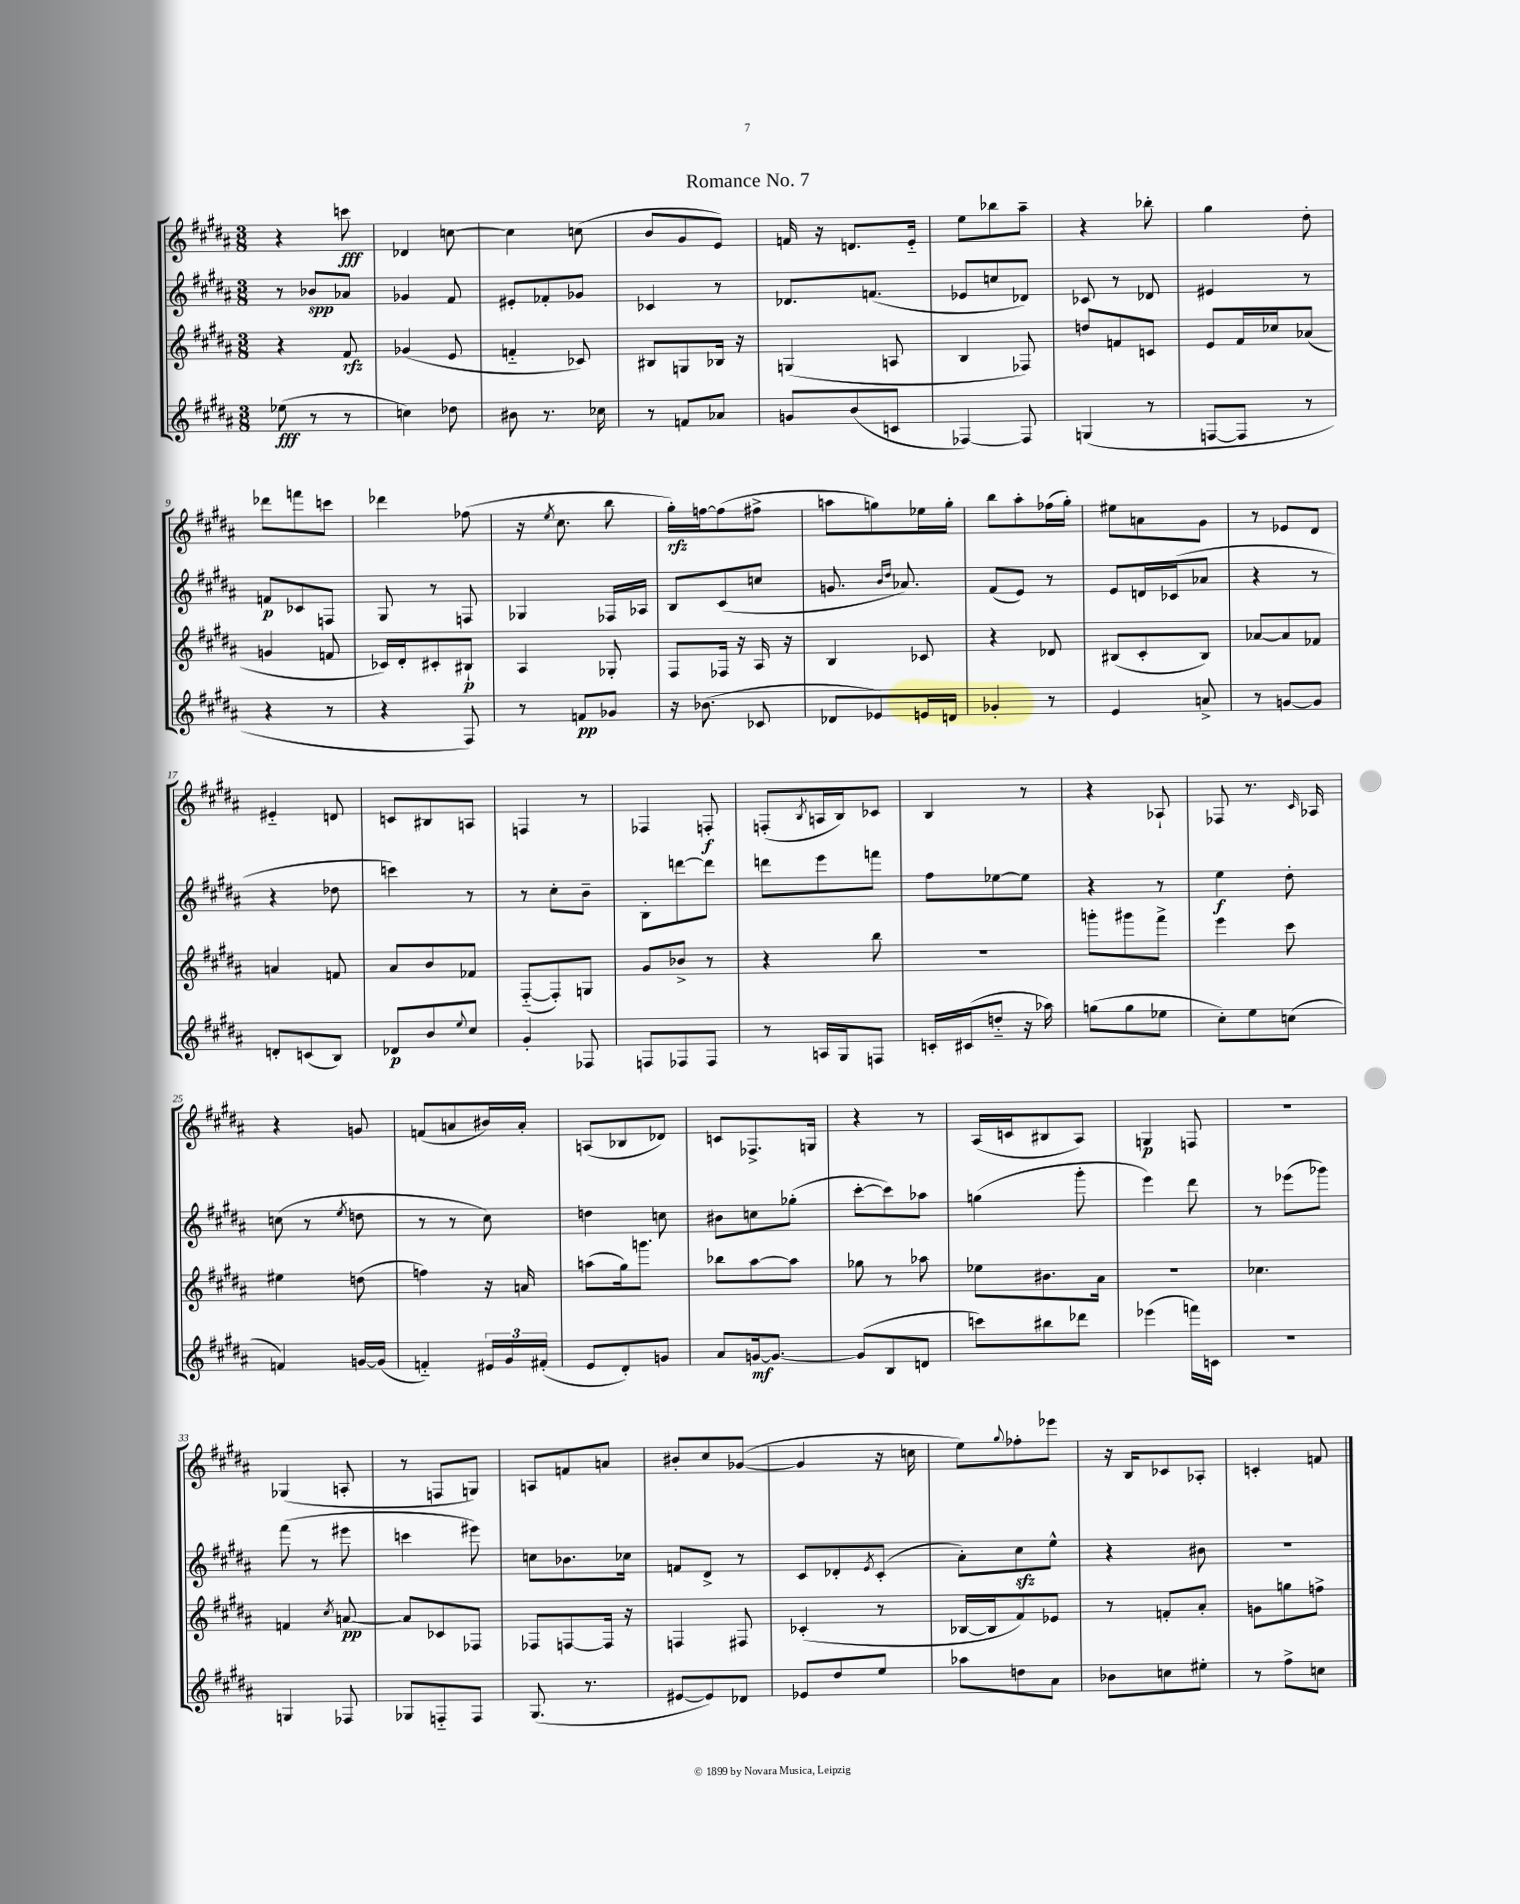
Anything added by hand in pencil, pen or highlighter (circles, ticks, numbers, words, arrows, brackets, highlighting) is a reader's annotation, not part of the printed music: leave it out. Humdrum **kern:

**kern	**dynam	**kern	**dynam	**kern	**dynam	**kern	**dynam
*part4	*part4	*part3	*part3	*part2	*part2	*part1	*part1
*staff4	*staff4	*staff3	*staff3	*staff2	*staff2	*staff1	*staff1
*clefG2	*	*clefG2	*	*clefG2	*	*clefG2	*
*k[f#c#g#d#a#]	*	*k[f#c#g#d#a#]	*	*k[f#c#g#d#a#]	*	*k[f#c#g#d#a#]	*
*M3/8	*	*M3/8	*	*M3/8	*	*M3/8	*
=1	=1	=1	=1	=1	=1	=1	=1
(8ee-X\	fff	4r	.	8r	.	4r	.
8r	.	.	.	8b-X/L	spp	.	.
8r	.	8f#/	rfz	8a-X/J	.	8cccn\	fff
=2	=2	=2	=2	=2	=2	=2	=2
4ccn\)	.	(4g-X/	.	4g-X/	.	4d-X/	.
8dd-X\	.	8e/	.	8f#/	.	[8ccn\	.
=3	=3	=3	=3	=3	=3	=3	=3
8b#X\	.	4fn/	.	8e#X'/L	.	4cc\]	.
8.r	.	.	.	8f-X'/	.	.	.
.	.	8c-X/)	.	8g-X/J	.	(8ccn\	.
16cc-X\	.	.	.	.	.	.	.
=4	=4	=4	=4	=4	=4	=4	=4
8r	.	8B#X/L	.	4c-X/	.	8b/L	.
8fn/L	.	8Gn/	.	.	.	8g#/	.
8a-X/J	.	16B-X/Jk	.	8r	.	8e/J)	.
.	.	16r	.	.	.	.	.
=5	=5	=5	=5	=5	=5	=5	=5
8gn/L	.	(4Gn/	.	8.d-X/L	.	16fn/	.
.	.	.	.	.	.	16r	.
(8b/	.	.	.	.	.	8.dn/L	.
.	.	.	.	(8.fn/J	.	.	.
8cn/J	.	8An/	.	.	.	.	.
.	.	.	.	.	.	16e/Jk	.
=6	=6	=6	=6	=6	=6	=6	=6
[4F-X/)	.	4B/	.	8e-X/L	.	8ee\L	.
.	.	.	.	8ccn/	.	8bb-X\	.
8F-/]	.	8F-X/)	.	8d-X/J)	.	8aa#~\J	.
=7	=7	=7	=7	=7	=7	=7	=7
(4Gn/	.	8ddn/L	.	8c-X/	.	4r	.
.	.	8fn/	.	8r	.	.	.
8r	.	8cn/J	.	8d-X/	.	8bb-X'\	.
=8	=8	=8	=8	=8	=8	=8	=8
[8Fn/L	.	8e/L	.	4e#X/	.	4gg#\	.
8F/J]	.	16f#/L	.	.	.	.	.
.	.	16cc-X/J	.	.	.	.	.
8r	.	(8a-X/J	.	8r	.	8dd#'\	.
!!LO:LB:g=z
=9	=9	=9	=9	=9	=9	=9	=9
4r	.	4gn/	.	8fn/L	p	8ddd-X\L	.
.	.	.	.	8c-X/	.	8fffn\	.
8r	.	8fn/	.	8Fn/J	.	8cccn\J	.
=10	=10	=10	=10	=10	=10	=10	=10
4r	.	16c-X/LL)	.	8G#/	.	4ddd-X\	.
.	.	16d#'/J	.	.	.	.	.
.	.	8c#X'/	.	8r	.	.	.
8F#/)	.	8B#X`/J	p	8Fn/	.	(8ff-X\	.
=11	=11	=11	=11	=11	=11	=11	=11
8r	.	4A#/	.	4G-X/	.	16r	.
.	.	.	.	.	.	8qee/	.
.	.	.	.	.	.	8.cc#\	.
8fn/L	pp	.	.	.	.	.	.
8g-X/J	.	8G-X'/	.	16F-X/LL	.	8bb\	.
.	.	.	.	16A-X/JJ	.	.	.
=12	=12	=12	=12	=12	=12	=12	=12
16r	.	8F#/L	.	8B/L	.	16gg#'\LL)	rfz
(8.b-X\	.	.	.	.	.	[16ffn\J	.
.	.	16F-X/Jk	.	(8c#/	.	(8ff\]	.
.	.	16r	.	.	.	.	.
8c-X/	.	16A#/	.	8ccn/J	.	8ff#X^\J	.
.	.	16r	.	.	.	.	.
=13	=13	=13	=13	=13	=13	=13	=13
8d-X/L	.	4B/	.	8.gn/	.	8aan\L	.
8e-X/)	.	.	.	.	.	8ggn\)	.
.	.	.	.	16qqb/LL	.	.	.
.	.	.	.	16qqdd#/JJ	.	.	.
.	.	.	.	8.a-X/)	.	.	.
16en/L	.	8c-X/	.	.	.	16ee-X\L	.
16dn/JJ	.	.	.	.	.	16gg'\JJ	.
=14	=14	=14	=14	=14	=14	=14	=14
4g-X'/	.	4r	.	(8f#/L	.	8bb\L	.
.	.	.	.	8e/J)	.	8aa#'\	.
8r	.	8d-X/	.	8r	.	(16ff-X\L	.
.	.	.	.	.	.	16gg#'\JJ)	.
=15	=15	=15	=15	=15	=15	=15	=15
4e/	.	(8B#X/L	.	8e/L	.	8ee#X\L	.
.	.	8c#'/	.	16dn/L	.	8an\	.
.	.	.	.	(16c-X/J	.	.	.
8an^/	.	8B#/J)	.	8a-X/J	.	8g#\J	.
=16	=16	=16	=16	=16	=16	=16	=16
8r	.	[8a-X/L	.	4r	.	8r	.
[8gn/L	.	8a-/]	.	.	.	8e-X/L	.
8g/J]	.	8f-X/J	.	8r	.	8d#/J	.
!!LO:LB:g=z
=17	=17	=17	=17	=17	=17	=17	=17
8dn'/L	.	4an/	.	4r	.	4e#X/	.
(8cn/	.	.	.	.	.	.	.
8B/J)	.	8fn/	.	8dd-X\	.	8dn/	.
=18	=18	=18	=18	=18	=18	=18	=18
8d-X/L	p	8a#/L	.	4cccn\)	.	8cn/L	.
8b/	.	8b/	.	.	.	8B#X/	.
8qqee/	.	.	.	.	.	.	.
8cc#/J	.	8f-X/J	.	8r	.	8An/J	.
=19	=19	=19	=19	=19	=19	=19	=19
4g#'/	.	([8F#/L	.	8r	.	4Fn/	.
.	.	8F#'/])	.	8cc#'\L	.	.	.
8F-X/	.	8Gn/J	.	8b~\J	.	8r	.
=20	=20	=20	=20	=20	=20	=20	=20
8Fn/L	.	8g#/L	.	8B'\L	.	4F-X/	.
8F-X/	.	8b-X^/J	.	[8dddn\	.	.	.
8F-/J	.	8r	.	8ddd\J]	.	8Fn'/	f
=21	=21	=21	=21	=21	=21	=21	=21
8r	.	4r	.	8dddn\L	.	(8Fn'/L	.
.	.	.	.	.	.	8qB/	.
16An/LL	.	.	.	8eee\	.	16An/L	.
16G#/J	.	.	.	.	.	16B/J)	.
8Fn/J	.	8bb\	.	8fffn\J	.	8c-X/J	.
=22	=22	=22	=22	=22	=22	=22	=22
16cn'/LL	.	4.r	.	8ff#\L	.	4B/	.
(16c#X/J	.	.	.	.	.	.	.
8ddn/J	.	.	.	[8ee-X\	.	.	.
16r	.	.	.	8ee-\J]	.	8r	.
16aa-X\)	.	.	.	.	.	.	.
=23	=23	=23	=23	=23	=23	=23	=23
(8ggn\L	.	8gggn'\L	.	4r	.	4r	.
8gg\	.	8ggg#X\	.	.	.	.	.
8ee-X\J	.	8fff#^\J	.	8r	.	8A-X`/	.
=24	=24	=24	=24	=24	=24	=24	=24
8cc#'\L)	.	4eee\	.	4ee\	f	8F-X/	.
8ee\	.	.	.	.	.	8.r	.
(8ccn\J	.	8ccc#\	.	8dd#'\	.	.	.
.	.	.	.	.	.	16qqc#/	.
.	.	.	.	.	.	16A-X/	.
!!LO:LB:g=z
=25	=25	=25	=25	=25	=25	=25	=25
4fn/)	.	4ee#X\	.	(8ccn\	.	4r	.
.	.	.	.	8r	.	.	.
.	.	.	.	8qee/	.	.	.
[16gn/LL	.	(8ddn\	.	8ddn\	.	8gn/	.
(16g/JJ]	.	.	.	.	.	.	.
=26	=26	=26	=26	=26	=26	=26	=26
4fn/)	.	4ffn\)	.	8r	.	(8fn/L	.
.	.	.	.	8r	.	8an/	.
24e#X/LL	.	16r	.	8cc#\)	.	16b#X/L)	.
24g#/	.	.	.	.	.	.	.
.	.	16an/	.	.	.	16a'/JJ	.
(24f#X'/JJ	.	.	.	.	.	.	.
=27	=27	=27	=27	=27	=27	=27	=27
8e/L	.	(8aan\L	.	4ddn\	.	(8An/L	.
8d#'/)	.	16gg#\k)	.	.	.	8B-X/	.
.	.	8.gggn\J	.	.	.	.	.
8gn/J	.	.	.	8ccn\	.	8d-X/J)	.
=28	=28	=28	=28	=28	=28	=28	=28
8a#/L	.	8bb-X\L	.	8b#X\L	.	8cn/L	.
[16gn/k	mf	[8aa#\	.	8ccn\	.	8.F-X^/	.
8.g/J_	.	.	.	.	.	.	.
.	.	8aa#\J]	.	(8gg-X'\J	.	.	.
.	.	.	.	.	.	16Gn/Jk	.
=29	=29	=29	=29	=29	=29	=29	=29
(8g/L]	.	8gg-X\	.	[8ccc#'\L	.	4r	.
8B/	.	8r	.	8ccc#\])	.	.	.
8dn/J	.	8aa-X\	.	8aa-X\J	.	8r	.
=30	=30	=30	=30	=30	=30	=30	=30
8cccn\L)	.	8ee-X\L	.	(4ggn\	.	(16A#/LL	.
.	.	.	.	.	.	16cn/J	.
8bb#X\	.	8.b#X\	.	.	.	8B#X/	.
8ddd-X\J	.	.	.	8ggg#'\	.	8A#/J)	.
.	.	16a#\Jk	.	.	.	.	.
=31	=31	=31	=31	=31	=31	=31	=31
(4eee-X\	.	4.r	.	4eee\)	.	4Gn/	p
16fffn\LL)	.	.	.	8ddd#\	.	8Fn/	.
16cn\JJ	.	.	.	.	.	.	.
=32	=32	=32	=32	=32	=32	=32	=32
4.r	.	4.cc-X\	.	8r	.	4.r	.
.	.	.	.	(8eee-X\L	.	.	.
.	.	.	.	8ggg-X\J)	.	.	.
!!LO:LB:g=z
=33	=33	=33	=33	=33	=33	=33	=33
4Gn/	.	4fn/	.	(8fff#\	.	(4G-X/	.
.	.	.	.	8r	.	.	.
.	.	8qcc#/	.	.	.	.	.
8F-X/	.	[8an/	pp	8eee#X\	.	8An'/	.
=34	=34	=34	=34	=34	=34	=34	=34
8G-X/L	.	8a/L]	.	4cccn\	.	8r	.
8Fn/	.	8c-X/	.	.	.	8Fn/L	.
8F/J	.	8F-X/J	.	8eee#X\)	.	8Gn/J)	.
=35	=35	=35	=35	=35	=35	=35	=35
(8.G#/	.	8F-X/L	.	8ccn\L	.	8An/L	.
.	.	[8Fn/	.	8.b-X\	.	8fn/	.
8.r	.	.	.	.	.	.	.
.	.	16F/Jk]	.	.	.	8an/J	.
.	.	16r	.	16cc-X\Jk	.	.	.
=36	=36	=36	=36	=36	=36	=36	=36
[8e#X/L	.	4Fn/	.	8fn/L	.	8b#X'/L	.
8e#/])	.	.	.	8d#^/J	.	8cc#/	.
8d-X/J	.	8F#X/	.	8r	.	([8g-X/J	.
=37	=37	=37	=37	=37	=37	=37	=37
8e-X/L	.	(4c-X'/	.	8c#/L	.	4g-/]	.
8dd#/	.	.	.	8d-X'/	.	.	.
.	.	.	.	8qe/	.	.	.
8ee/J	.	8r	.	(8c#'/J	.	16r	.
.	.	.	.	.	.	16ccn\	.
=38	=38	=38	=38	=38	=38	=38	=38
8aa-X\L	.	[16B-X/LL	.	8a#'\L)	.	8ee\L)	.
.	.	16B-/J]	.	.	.	.	.
.	.	.	.	.	.	8qqgg#/	.
8ddn\	.	8f#/)	.	8cc#zz\	.	8ff-X'\	.
8a#\J	.	8e-X/J	.	8ee^^\J	.	8eee-X\J	.
=39	=39	=39	=39	=39	=39	=39	=39
8b-X\L	.	8r	.	4r	.	16r	.
.	.	.	.	.	.	16B/KL	.
8ccn\	.	8fn'/L	.	.	.	8c-X/	.
8ee#X'\J	.	8a#'/J	.	8b#X\	.	8A-X'/J	.
=40	=40	=40	=40	=40	=40	=40	=40
8r	.	8gn\L	.	4.r	.	4cn'/	.
8ff#^\L	.	8ggn\	.	.	.	.	.
8ccn\J	.	8ffn^\J	.	.	.	8fn/	.
==	==	==	==	==	==	==	==
*-	*-	*-	*-	*-	*-	*-	*-
